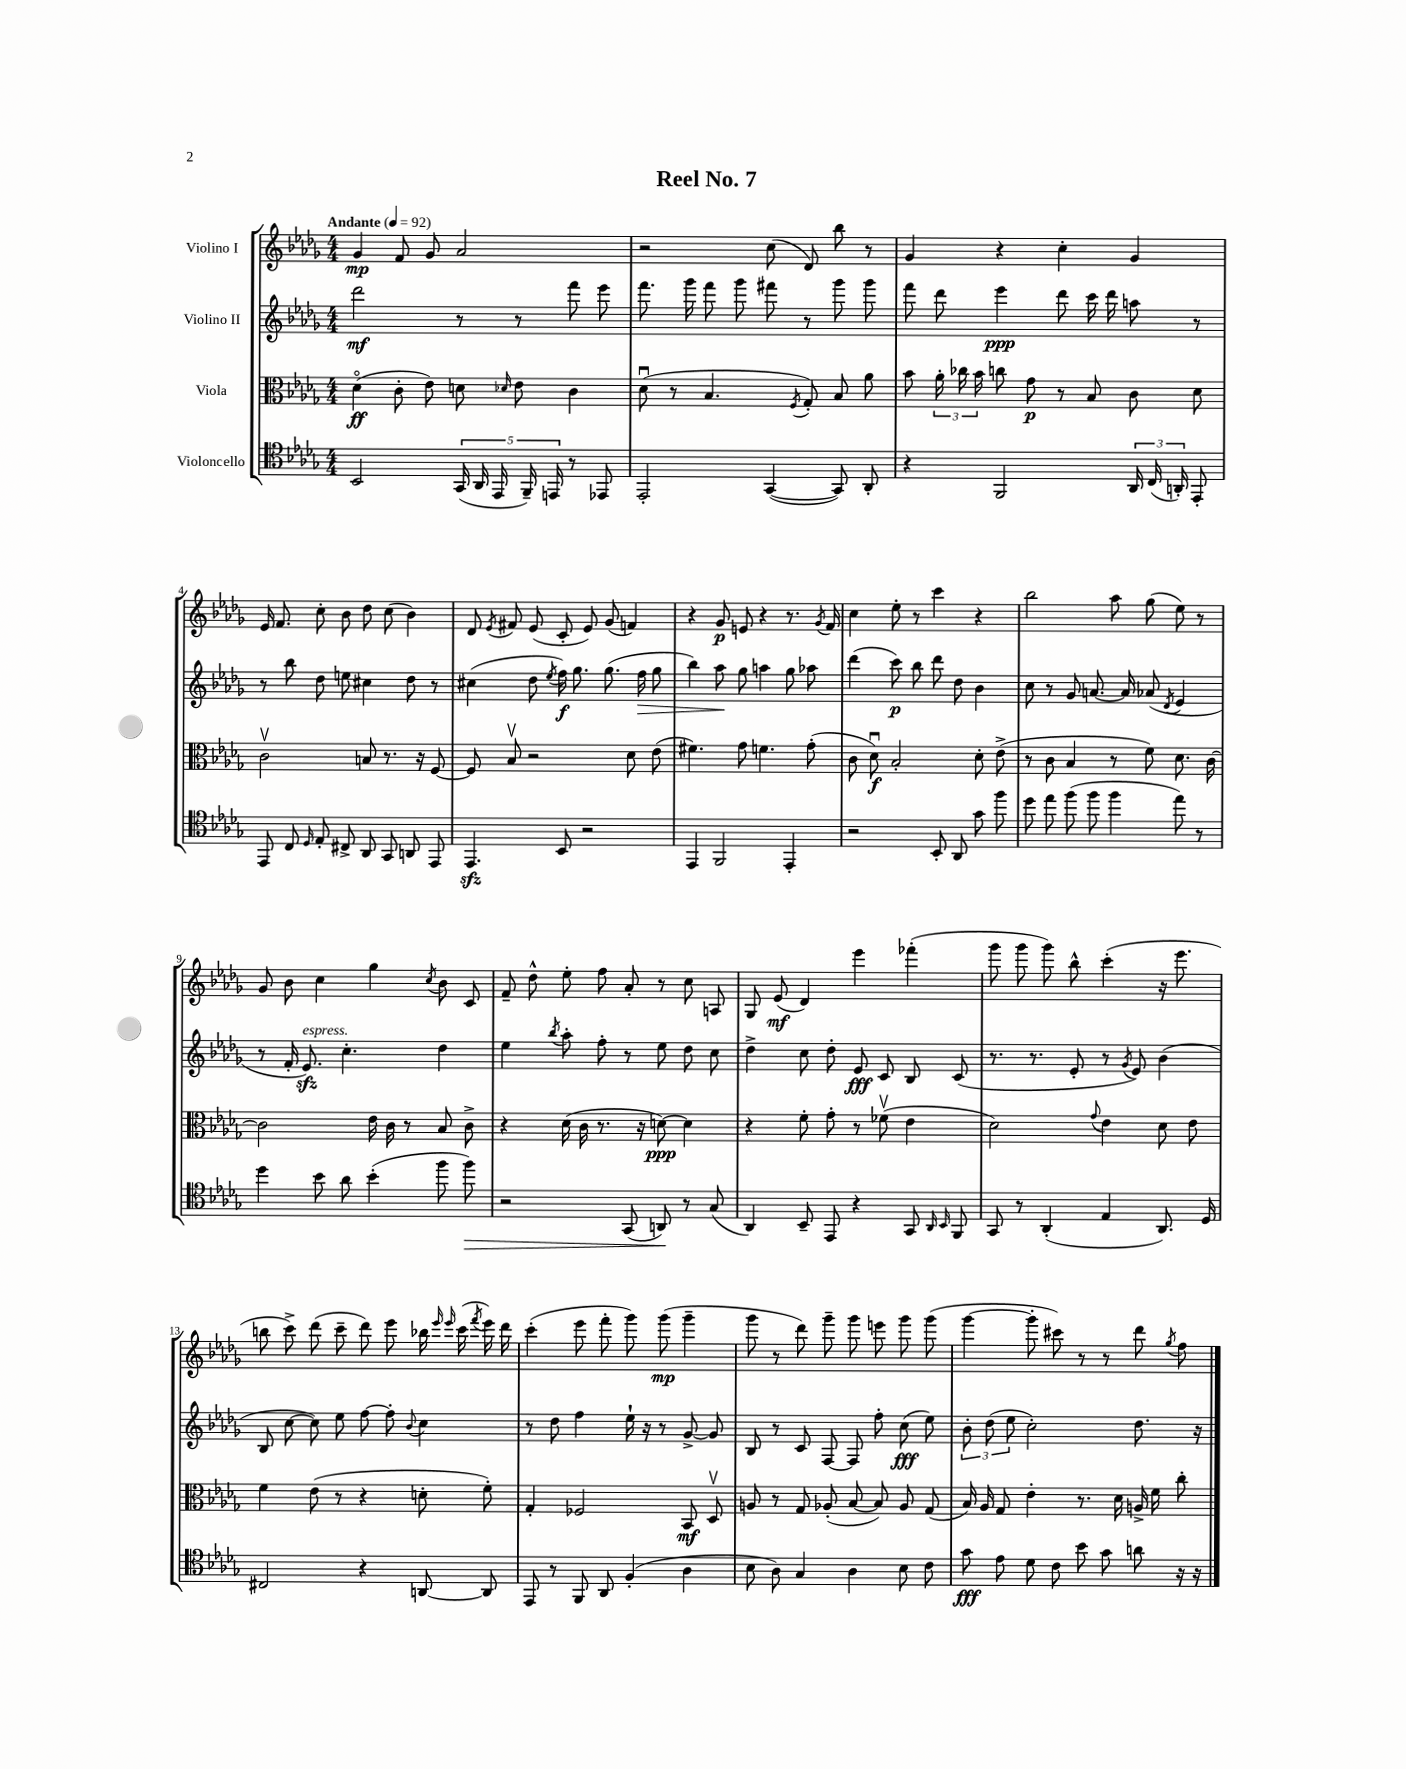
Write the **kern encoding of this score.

**kern	**dynam	**kern	**dynam	**kern	**dynam	**kern	**dynam
*part4	*part4	*part3	*part3	*part2	*part2	*part1	*part1
*staff4	*staff4	*staff3	*staff3	*staff2	*staff2	*staff1	*staff1
*I"Violoncello	*	*I"Viola	*	*I"Violino II	*	*I"Violino I	*
*clefC4	*	*clefC3	*	*clefG2	*	*clefG2	*
*k[b-e-a-d-g-]	*	*k[b-e-a-d-g-]	*	*k[b-e-a-d-g-]	*	*k[b-e-a-d-g-]	*
*M4/4	*	*M4/4	*	*M4/4	*	*M4/4	*
*MM92	*	*MM92	*	*MM92	*	*MM92	*
=1	=1	=1	=1	=1	=1	=1	=1
!	!	!	!	!	!	!LO:TX:a:B:t=Andante	!
2BB-/	.	(4d-\	ff	2ddd-\	mf	4g-/	mp
.	.	8c'\	.	.	.	8f/	.
.	.	8e-\)	.	.	.	8g-/	.
(20GG-/	.	8dn\	.	8r	.	2a-/	.
20AA-/	.	.	.	.	.	.	.
20EE-/	.	.	.	.	.	.	.
.	.	16qqd-X/	.	.	.	.	.
.	.	8e-\	.	8r	.	.	.
20FF~/)	.	.	.	.	.	.	.
20EEn/	.	.	.	.	.	.	.
8r	.	4c\	.	8fff\	.	.	.
8EE-X/	.	.	.	8eee-\	.	.	.
=2	=2	=2	=2	=2	=2	=2	=2
2EE-'/	.	(8d-u\	.	8.fff\	.	2r	.
.	.	8r	.	.	.	.	.
.	.	.	.	16ggg-\	.	.	.
.	.	4.B-/	.	8fff\	.	.	.
.	.	.	.	8ggg-\	.	.	.
([4GG-/	.	.	.	8fff#X\	.	(8cc\	.
.	.	8qF/	.	.	.	.	.
.	.	8G-'/)	.	8r	.	8d-/)	.
8GG-/])	.	8B-/	.	8ggg-\	.	8bb-\	.
8AA-'/	.	8a-\	.	8ggg-\	.	8r	.
=3	=3	=3	=3	=3	=3	=3	=3
4r	.	8b-\	.	8fff\	.	4g-/	.
.	.	24a-'\	.	8ddd-\	.	.	.
.	.	24cc-X\	.	.	.	.	.
.	.	24b-\	.	.	.	.	.
2FF/	.	8ccn\	.	4eee-\	ppp	4r	.
.	.	8g-\	p	.	.	.	.
.	.	8r	.	8ddd-\	.	4cc'\	.
.	.	8B-/	.	16ccc\	.	.	.
.	.	.	.	16ddd-\	.	.	.
24AA-/	.	8c\	.	8aan\	.	4g-/	.
(24C/	.	.	.	.	.	.	.
24AAn'/)	.	.	.	.	.	.	.
8EE-'/	.	8d-\	.	8r	.	.	.
!!LO:LB:g=z
=4	=4	=4	=4	=4	=4	=4	=4
8EE-/	.	2cv\	.	8r	.	16e-/	.
.	.	.	.	.	.	8.f/	.
8C/	.	.	.	8bb-\	.	.	.
16qqD-/	.	.	.	.	.	.	.
8E-'/	.	.	.	8dd-\	.	8cc'\	.
8C#X^/	.	.	.	8een\	.	8b-\	.
8AA-/	.	8Bn/	.	4cc#X\	.	8dd-\	.
8GG-/	.	8.r	.	.	.	(8cc\	.
8AAn/	.	.	.	8dd-\	.	4b-\)	.
.	.	16r	.	.	.	.	.
8EE-/	.	[8F/	.	8r	.	.	.
=5	=5	=5	=5	=5	=5	=5	=5
4.EE-zz/	.	8F/]	.	(4cc#X\	.	8d-/	.
.	.	.	.	.	.	8qe-/	.
.	.	8B-v/	.	.	.	8f#X/	.
.	.	2r	.	8dd-\	.	(8e-/	.
.	.	.	.	8qee-/	.	.	.
8BB-/	.	.	.	16ff\)	f	8c'/	.
.	.	.	.	8.gg-\	.	.	.
2r	.	.	.	.	.	8e-/)	.
.	.	.	.	(8.gg-\	.	(8g-/	.
.	.	8d-\	.	.	.	4fn/)	.
!	!	!	!	!	!LO:HP:b	!	!
.	.	.	.	16ff\	>	.	.
.	.	(8e-\	.	8gg-\	.	.	.
=6	=6	=6	=6	=6	=6	=6	=6
4EE-/	.	4.f#X\)	.	4bb-\)	.	4r	.
2FF/	.	.	.	8aa-\	.	8g-/	p
.	.	8g-\	.	8gg-\	]	8en/	.
.	.	4.fn\	.	4aan\	.	4r	.
4EE-'/	.	.	.	8gg-\	.	8.r	.
.	.	(8g-'\	.	8aa-X\	.	.	.
.	.	.	.	.	.	8qg-/	.
.	.	.	.	.	.	16f/	.
=7	=7	=7	=7	=7	=7	=7	=7
2r	.	8c\	.	(4ddd-\	.	4cc\	.
.	.	8d-u\)	f	.	.	.	.
.	.	2B-'/	.	8ccc\)	p	8ee-'\	.
.	.	.	.	8bb-\	.	8r	.
8BB-'/	.	.	.	8ddd-\	.	4ccc\	.
8AA-/	.	.	.	8dd-\	.	.	.
8g-\	.	8d-'\	.	4b-\	.	4r	.
8ff\	.	(8e-^\	.	.	.	.	.
=8	=8	=8	=8	=8	=8	=8	=8
8dd-\	.	8r	.	8cc\	.	2bb-\	.
8ee-\	.	8c\	.	8r	.	.	.
(8ff\	.	4B-/	.	8g-/	.	.	.
8ff\	.	.	.	[8.an/	.	.	.
4ff\	.	8r	.	.	.	8aa-\	.
.	.	.	.	16a/]	.	.	.
.	.	8f\)	.	(8a-X/	.	(8gg-\	.
.	.	.	.	8qd-/	.	.	.
8ee-\)	.	8.d-\	.	4e-/	.	8ee-\)	.
8r	.	.	.	.	.	8r	.
.	.	[16c\	.	.	.	.	.
!!LO:LB:g=z
=9	=9	=9	=9	=9	=9	=9	=9
4dd-\	.	2c\]	.	8r	.	8g-/	.
.	.	.	.	16f'/	.	8b-\	.
!	!	!	!	!LO:TX:a:i:t=espress.	!	!	!
.	.	.	.	8.e-zz/)	.	.	.
8b-\	.	.	.	.	.	4cc\	.
8a-\	.	.	.	4.cc'\	.	.	.
(4b-'\	.	16e-\	.	.	.	4gg-\	.
.	.	16c\	.	.	.	.	.
.	.	8r	.	.	.	.	.
.	.	.	.	.	.	8qcc/	.
8ff\	.	8B-/	.	4dd-\	.	8b-\	.
!	!LO:HP:b	!	!	!	!	!	!
8ff\)	>	8c^\	.	.	.	8c/	.
=10	=10	=10	=10	=10	=10	=10	=10
2r	.	4r	.	4ee-\	.	8f~/	.
.	.	.	.	.	.	8dd-^^\	.
.	.	.	.	8qbb-/	.	.	.
.	.	(16d-\	.	8aa-'\	.	8ee-'\	.
.	.	16c\	.	.	.	.	.
.	.	8.r	.	8ff'\	.	8ff\	.
(8GG-/	.	.	.	8r	.	8a-'/	.
.	.	16r	.	.	.	.	.
8AAn/)	.	[8dn\)	ppp	8ee-\	.	8r	.
8r	]	4d\]	.	8dd-\	.	8cc\	.
(8G-/	.	.	.	8cc\	.	8An/	.
=11	=11	=11	=11	=11	=11	=11	=11
4AA-/)	.	4r	.	4dd-^\	.	8G-/	.
.	.	.	.	.	.	(8e-/	mf
8BB-~/	.	8f'\	.	8cc\	.	4d-/)	.
8EE-/	.	8g-'\	.	8dd-'\	.	.	.
4r	.	8r	.	8e-/	fff	4eee-\	.
.	.	(8f-Xv\	.	8c/	.	.	.
8GG-/	.	4e-\	.	8B-/	.	(4fff-X'\	.
16qqAA-/	.	.	.	.	.	.	.
16qqBB-/	.	.	.	.	.	.	.
8FF/	.	.	.	(8c/	.	.	.
=12	=12	=12	=12	=12	=12	=12	=12
8GG-/	.	2d-\)	.	8.r	.	8ggg-\	.
8r	.	.	.	.	.	8ggg-\	.
.	.	.	.	8.r	.	.	.
(4AA-'/	.	.	.	.	.	8ggg-\)	.
.	.	.	.	8e-'/	.	8bb-^^\	.
.	.	8qqg-/	.	.	.	.	.
4E-/	.	4e-\	.	8r	.	(4ccc'\	.
.	.	.	.	8qg-/	.	.	.
.	.	.	.	8e-/)	.	.	.
8.AA-/)	.	8d-\	.	(4b-\	.	16r	.
.	.	.	.	.	.	8.eee-\	.
.	.	8e-\	.	.	.	.	.
16D-/	.	.	.	.	.	.	.
!!LO:LB:g=z
=13	=13	=13	=13	=13	=13	=13	=13
2C#X/	.	4f\	.	8B-/	.	8bbn\	.
.	.	.	.	[8cc\	.	8ccc^\)	.
.	.	(8e-\	.	8cc\])	.	(8ddd-\	.
.	.	8r	.	8ee-\	.	8ccc~\	.
4r	.	4r	.	[8ff\	.	8ddd-\)	.
.	.	.	.	8ff'\]	.	8eee-\	.
.	.	.	.	8qqb-/	.	.	.
[8AAn/	.	8dn'\	.	4cc\	.	16bb-X\	.
.	.	.	.	.	.	16qqeee-/	.
.	.	.	.	.	.	16qqeee-/	.
.	.	.	.	.	.	(16ccc\	.
.	.	.	.	.	.	8qfff/	.
8AA/]	.	8f'\)	.	.	.	16eee-\)	.
.	.	.	.	.	.	16ddd-\	.
=14	=14	=14	=14	=14	=14	=14	=14
8EE-/	.	4G-'/	.	8r	.	(4ccc'\	.
8r	.	.	.	8dd-\	.	.	.
8FF/	.	2F-X/	.	4ff\	.	8eee-\	.
8AA-/	.	.	.	.	.	8fff'\	.
(4F'/	.	.	.	16ee-`\	.	8ggg-\)	.
.	.	.	.	16r	.	.	.
.	.	.	.	8r	.	(8ggg-\	mp
4A-\	.	8BB-/	mf	[8g-^/	.	4ggg-~\	.
.	.	8D-v/	.	8g-/]	.	.	.
=15	=15	=15	=15	=15	=15	=15	=15
8B-\	.	8An/	.	8B-/	.	8ggg-\	.
8A-\)	.	8r	.	8r	.	8r	.
4G-/	.	8G-/	.	8c/	.	8ddd-\)	.
.	.	(8A-X'/	.	[8F/	.	8ggg-~\	.
4A-\	.	[8B-/	.	8F/]	.	8ggg-\	.
.	.	8B-/])	.	8ff'\	.	8eeen\	.
8B-\	.	8A-/	.	(8cc\	fff	8ggg-\	.
8c\	.	(8G-/	.	8ee-\)	.	(8ggg-\	.
=16	=16	=16	=16	=16	=16	=16	=16
8g-\	fff	16B-/)	.	12b-'\	.	[4ggg-\	.
.	.	16A-/	.	.	.	.	.
.	.	.	.	(12dd-\	.	.	.
8e-\	.	8G-/	.	.	.	.	.
.	.	.	.	12ee-\	.	.	.
8d-\	.	4e-'\	.	2cc'\)	.	8ggg-'\]	.
8c\	.	.	.	.	.	8ccc#X\)	.
8b-\	.	8.r	.	.	.	8r	.
8g-\	.	.	.	.	.	8r	.
.	.	16d-\	.	.	.	.	.
8an\	.	16An^/	.	8.dd-\	.	8ddd-\	.
.	.	16f\	.	.	.	.	.
.	.	.	.	.	.	8qgg-/	.
16r	.	8cc'\	.	.	.	8ff\	.
16r	.	.	.	16r	.	.	.
==	==	==	==	==	==	==	==
*-	*-	*-	*-	*-	*-	*-	*-
